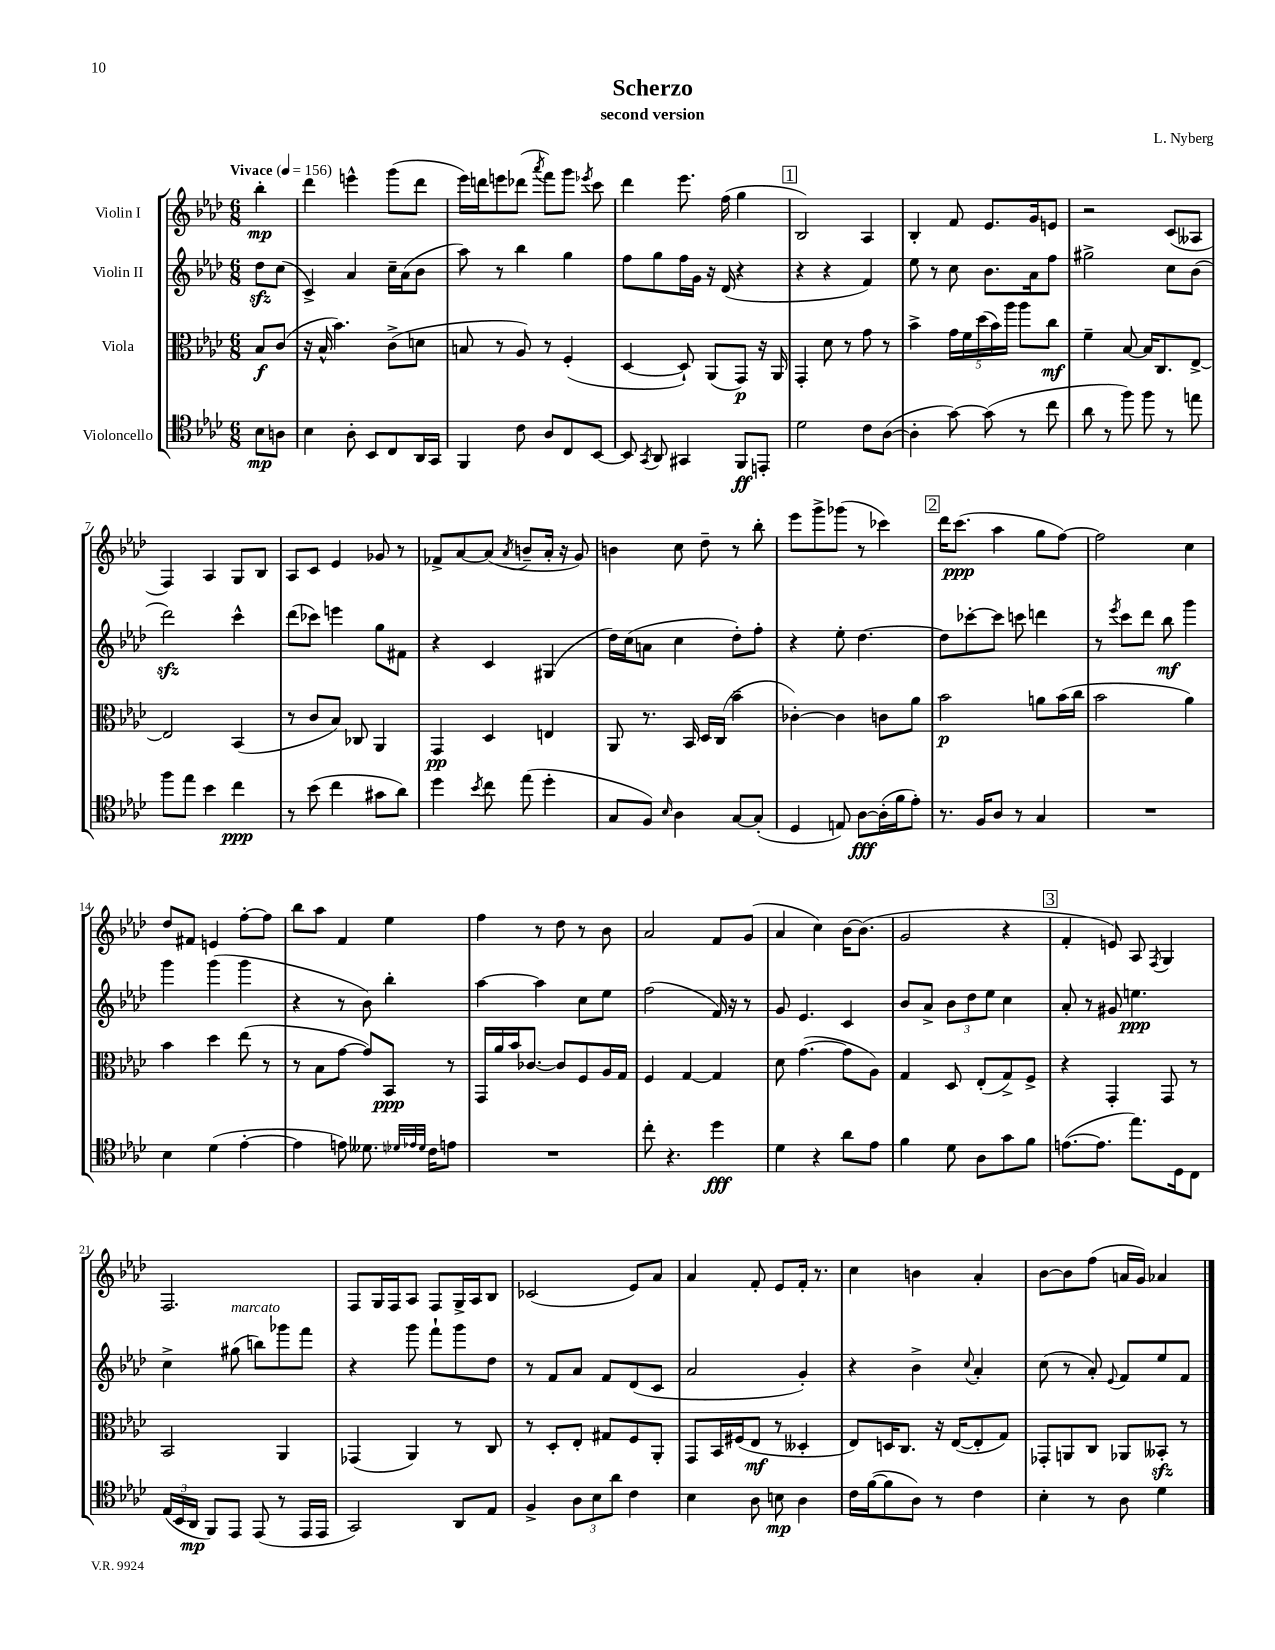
\header { title = "Scherzo" composer = "L. Nyberg" subtitle = "second version" }
<<
\new StaffGroup <<
\new Staff = "s0" \with { instrumentName = "Violin I" } {
    \clef treble \key aes \major \numericTimeSignature \time 6/8 \partial 4 \tempo "Vivace" 4 = 156
    \autoBeamOff bes''4-.\mp |
    des'''4 e'''4-^ g'''8[( des'''8] |
    ees'''16[) d'''16 e'''8 des'''8]( \acciaccatura { aes'''8 } f'''8[) g'''8] \acciaccatura { ees'''8 } c'''8 |
    des'''4 ees'''8. f''16( g''4 |
    \mark \markup { \box "1" } bes2) aes4 |
    bes4-. f'8 ees'8.[ g'16 e'8] |
    r2 c'8[( aeses8] |
    f4) aes4 g8[ bes8] |
    aes8[ c'8] ees'4 ges'8 r8 |
    fes'8[-> aes'8~ aes'8]( \acciaccatura { aes'8 } b'8[-- aes'16]-. r16 g'8) |
    b'4 c''8 des''8-- r8 bes''8-. |
    ees'''8[ g'''8-> ges'''8]( r8 ces'''4) |
    \mark \markup { \box "2" } des'''16[ c'''8.]\ppp( aes''4 g''8[ f''8]~) |
    f''2 c''4 |
    des''8[ fis'8] e'4 f''8[~-. f''8] |
    bes''8[ aes''8] f'4 ees''4 |
    f''4 r8 des''8 r8 bes'8 |
    aes'2 f'8[ g'8]( |
    aes'4 c''4) bes'16[~ bes'8.]( |
    g'2 r4 |
    \mark \markup { \box "3" } f'4-. e'8) aes8 \acciaccatura { f8 } g4 |
    f2. |
    f8[ g16 f16 aes8] f8[ g16-> aes16 bes8] |
    ces'2( ees'8[) aes'8] |
    aes'4 f'8-. ees'8[ f'16]-. r8. |
    c''4 b'4 aes'4-. |
    bes'8[~ bes'8 f''8]( a'16[ g'16]) aes'4 \bar "|." |
}
\new Staff = "s1" \with { instrumentName = "Violin II" } {
    \clef treble \key aes \major \numericTimeSignature \time 6/8 \partial 4
    \autoBeamOff des''8[\sfz c''8]( |
    c'4->) aes'4 c''16[-- aes'16( bes'8] |
    aes''8) r8 bes''4 g''4 |
    f''8[ g''8 f''16 g'16] r16 des'16( r4 |
    \mark \markup { \box "1" } r4 r4 f'4) |
    ees''8 r8 c''8 bes'8.[ aes'16 f''8] |
    gis''2-> c''8[ bes'8]( |
    des'''2\sfz) c'''4-^ |
    des'''8[( ces'''8]) e'''4 g''8[ fis'8] |
    r4 c'4 gis4( |
    des''16[) c''16( a'8] c''4 des''8[-.) f''8]-. |
    r4 ees''8-. des''4.~ |
    \mark \markup { \box "2" } des''8[ ces'''8~-. ces'''8] c'''8 d'''4 |
    r8 \acciaccatura { ees'''8 } c'''8[ des'''8] bes''8\mf g'''4 |
    g'''4 g'''4( g'''4 |
    r4 r8 bes'8) bes''4-. |
    aes''4~ aes''4 c''8[ ees''8] |
    f''2( f'16) r16 r8 |
    g'8 ees'4. c'4 |
    bes'8[ aes'8]-> \tuplet 3/2 { bes'8[ des''8 ees''8] } c''4 |
    \mark \markup { \box "3" } aes'8-. r8 gis'8 e''4.\ppp |
    c''4-> gis''8^\markup { \italic "marcato" }( b''8[) ges'''8 f'''8] |
    r4 g'''8 f'''8[-! g'''8 des''8] |
    r8 f'8[ aes'8] f'8[ des'8( c'8] |
    aes'2 g'4-.) |
    r4 bes'4-> \appoggiatura { c''8 } aes'4-. |
    c''8( r8 aes'8-.) \appoggiatura { ees'8 } f'8[ ees''8 f'8] \bar "|." |
}
\new Staff = "s2" \with { instrumentName = "Viola" } {
    \clef alto \key aes \major \numericTimeSignature \time 6/8 \partial 4
    \autoBeamOff bes8[\f c'8]( |
    r16 bes16-^ bes'4.) c'8[->( d'8] |
    b8 r8 aes8) r8 f4-.( |
    des4~ des8-!) aes,8[( g,8]\p) r16 aes,16 |
    \mark \markup { \box "1" } g,4-. des'8 r8 g'8 r8 |
    bes'4-> \tuplet 5/4 { g'16[ f'16 des''16( bes'16) aes''16] } aes''8[ c''8]\mf |
    f'4-- bes8~ bes16[ c8. ees8]~-> |
    ees2 bes,4( |
    r8 c'8[ bes8]) ces8 aes,4 |
    g,4\pp des4 e4 |
    aes,8 r8. bes,16 des16[ c16]( bes'4-- |
    ces'4~-.) ces'4 c'8[ aes'8] |
    \mark \markup { \box "2" } bes'2\p a'8[ bes'16( c''16] |
    bes'2 aes'4) |
    bes'4 des''4 ees''8( r8 |
    r8 bes8[ g'8]~ g'8[) bes,8]\ppp r8 |
    g,16[ aes'16 bes'16 ces'8.]~ ces'8[ f8 aes16 g16] |
    f4 g4~ g4 |
    des'8 g'4.~( g'8[ aes8]) |
    g4 des8 ees8[-.( g8->) f8]-> |
    \mark \markup { \box "3" } r4 g,4-. g,8 r8 |
    bes,2 aes,4 |
    ges,4( aes,4) r8 c8 |
    r8 des8[-. ees8]-. gis8[ f8 aes,8]-. |
    g,8[ bes,16 fis16( ees8]\mf r8 deses4-. |
    ees8[) d16 c8.] r16 ees16[~( ees8-. g8]) |
    ges,8[-. a,8 c8] aes,8[ beses,8]-.\sfz r8 \bar "|." |
}
\new Staff = "s3" \with { instrumentName = "Violoncello" } {
    \clef tenor \key aes \major \numericTimeSignature \time 6/8 \partial 4
    \autoBeamOff bes8[\mp a8] |
    bes4 aes8-. bes,8[ c8 aes,16 g,16] |
    f,4 c'8 aes8[ c8 bes,8]~ |
    bes,8 \acciaccatura { g,8 } aes,8 gis,4 f,8[\ff e,8]-. |
    \mark \markup { \box "1" } des'2 c'8[ aes8]~( |
    aes4-. g'8~) g'8( r8 c''8 |
    aes'8 r8 f''8) f''8 r8 e''8 |
    f''8[ ees''8] bes'4 c''4\ppp |
    r8 bes'8( c''4 gis'8[ aes'8]) |
    des''4 \acciaccatura { bes'8 } c''8 ees''8( des''4-. |
    g8[ f8]) \grace { bes16 } aes4 g8[~ g8]-.( |
    des4 e8) aes8[~\fff aes16-.( f'16 ees'8]-.) |
    \mark \markup { \box "2" } r8. f16[ aes8] r8 g4 |
    R2. |
    bes4 des'4( ees'4~-. |
    ees'4 e'8) deses'8. \grace { des'32[ ees'32 des'32] } c'16[ e'8] |
    R2. |
    c''8-. r4. des''4\fff |
    des'4 r4 aes'8[ ees'8] |
    f'4 des'8 aes8[ g'8 f'8] |
    \mark \markup { \box "3" } e'8.[~( e'8.] ees''8.[) des16 c8] |
    \tuplet 3/2 { ees16[( bes,16 aes,16]\mp } f,8[) ees,8] ees,8( r8 ees,16[ ees,16] |
    g,2) aes,8[ ees8] |
    f4-> \tuplet 3/2 { aes8[ bes8 aes'8] } c'4 |
    bes4 aes8 b8\mp aes4 |
    c'16[ f'16~( f'8 aes8]) r8 c'4 |
    bes4-. r8 aes8 des'4 \bar "|." |
}
>>
>>
